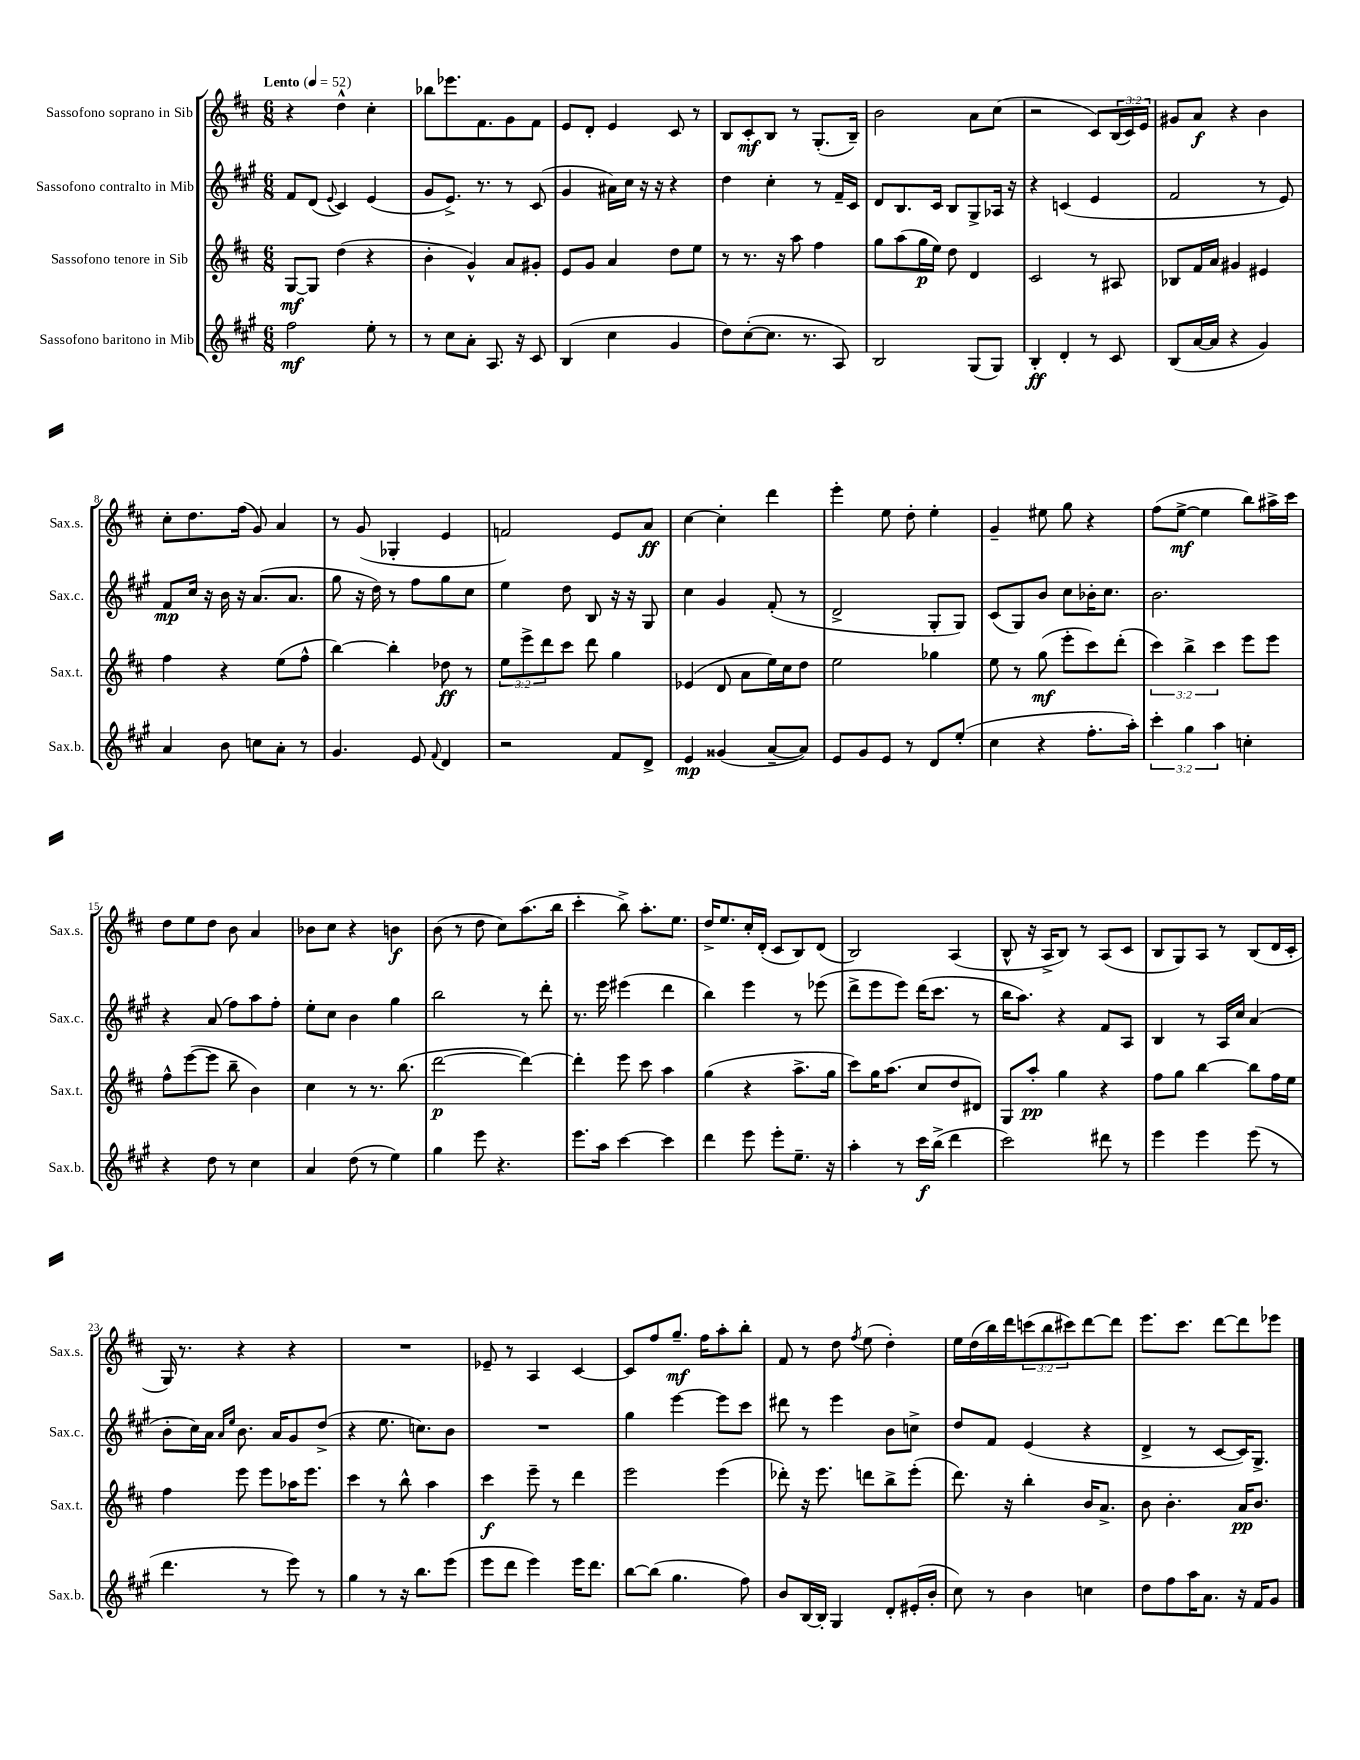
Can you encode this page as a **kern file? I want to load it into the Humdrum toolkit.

**kern	**dynam	**kern	**dynam	**kern	**dynam	**kern	**dynam
*part4	*part4	*part3	*part3	*part2	*part2	*part1	*part1
*staff4	*staff4	*staff3	*staff3	*staff2	*staff2	*staff1	*staff1
*I"Sassofono baritono in Mib	*	*I"Sassofono tenore in Sib	*	*I"Sassofono contralto in Mib	*	*I"Sassofono soprano in Sib	*
*I'Sax.b.	*	*I'Sax.t.	*	*I'Sax.c.	*	*I'Sax.s.	*
*clefG2	*	*clefG2	*	*clefG2	*	*clefG2	*
*k[f#c#g#]	*	*k[f#c#]	*	*k[f#c#g#]	*	*k[f#c#]	*
*M6/8	*	*M6/8	*	*M6/8	*	*M6/8	*
*MM52	*	*MM52	*	*MM52	*	*MM52	*
=1	=1	=1	=1	=1	=1	=1	=1
!	!	!	!	!	!	!LO:TX:a:B:t=Lento	!
2ff#\	mf	[8G/L	mf	8f#/L	.	4r	.
.	.	8G/J]	.	(8d/J	.	.	.
.	.	.	.	8qqe/	.	.	.
.	.	(4dd\	.	4c#/)	.	4dd^^\	.
8ee'\	.	4r	.	(4e/	.	4cc#'\	.
8r	.	.	.	.	.	.	.
=2	=2	=2	=2	=2	=2	=2	=2
8r	.	4b'\	.	8g#/L	.	8bb-X\L	.
8cc#\L	.	.	.	8.e^/J)	.	8.eee-X\	.
8a'\J	.	4g^^/)	.	.	.	.	.
.	.	.	.	8.r	.	8.f#\	.
8.A/	.	.	.	.	.	.	.
.	.	8a/L	.	8r	.	8g\	.
16r	.	.	.	.	.	.	.
8c#/	.	8g#X'/J	.	(8c#/	.	8f#\J	.
=3	=3	=3	=3	=3	=3	=3	=3
(4B/	.	8e/L	.	4g#/	.	8e/L	.
.	.	8g/J	.	.	.	8d'/J	.
4cc#\	.	4a/	.	16a#X\LL)	.	4e/	.
.	.	.	.	16cc#\JJ	.	.	.
.	.	.	.	16r	.	.	.
.	.	.	.	16r	.	.	.
4g#/	.	8dd\L	.	4r	.	8c#/	.
.	.	8ee\J	.	.	.	8r	.
=4	=4	=4	=4	=4	=4	=4	=4
8dd\L)	.	8r	.	4dd\	.	8B/L	.
([8cc#'\	.	8.r	.	.	.	8c#'/	mf
8.cc#\J]	.	.	.	4cc#'\	.	8B/J	.
.	.	16r	.	.	.	.	.
.	.	8aa\	.	.	.	8r	.
8.r	.	.	.	.	.	.	.
.	.	4ff#\	.	8r	.	(8.G'/L	.
8A/)	.	.	.	16f#~/LL	.	.	.
.	.	.	.	16c#/JJ	.	16B~/Jk)	.
=5	=5	=5	=5	=5	=5	=5	=5
2B/	.	8gg\L	.	8d/L	.	2b\	.
.	.	(8aa\	.	8.B/	.	.	.
.	.	16gg\L	p	.	.	.	.
.	.	16ee\JJ)	.	16c#/Jk	.	.	.
.	.	8dd\	.	8B/L	.	.	.
(8G#/L	.	4d/	.	8G#^/	.	8a\L	.
8G#/J)	.	.	.	16A-X/Jk	.	(8cc#\J	.
.	.	.	.	16r	.	.	.
=6	=6	=6	=6	=6	=6	=6	=6
4B'/	ff	2c#/	.	4r	.	2r	.
4d'/	.	.	.	(4cn/	.	.	.
8r	.	8r	.	4e/	.	8c#/L)	.
8c#/	.	8A#X/	.	.	.	(24B/L	.
.	.	.	.	.	.	24c#/)	.
.	.	.	.	.	.	24e/JJ	.
=7	=7	=7	=7	=7	=7	=7	=7
(8B/L	.	8B-X/L	.	2f#/	.	8g#X/L	.
[16a/L	.	16f#/L	.	.	.	8a/J	f
16a/JJ]	.	16a/JJ	.	.	.	.	.
4r	.	4g#X/	.	.	.	4r	.
4g#/)	.	4e#X/	.	8r	.	4b\	.
.	.	.	.	8e/)	.	.	.
!!LO:LB:g=z
=8	=8	=8	=8	=8	=8	=8	=8
4a/	.	4ff#\	.	8f#/L	mp	8cc#'\L	.
.	.	.	.	16cc#/Jk	.	8.dd\	.
.	.	.	.	16r	.	.	.
8b\	.	4r	.	16b\	.	.	.
.	.	.	.	16r	.	(16ff#\Jk	.
8ccn\L	.	.	.	(8.a/L	.	8g/)	.
8a'\J	.	(8ee\L	.	.	.	4a/	.
.	.	.	.	8.a/J	.	.	.
8r	.	8ff#^^\J	.	.	.	.	.
=9	=9	=9	=9	=9	=9	=9	=9
4.g#/	.	[4bb\)	.	8gg#\	.	8r	.
.	.	.	.	16r	.	(8g/	.
.	.	.	.	16dd\)	.	.	.
.	.	4bb'\]	.	8r	.	4G-X'/	.
8e/	.	.	.	8ff#\L	.	.	.
8qqf#/	.	.	.	.	.	.	.
4d/	.	8dd-X\	ff	8gg#\	.	4e/	.
.	.	8r	.	8cc#\J	.	.	.
=10	=10	=10	=10	=10	=10	=10	=10
2r	.	12ee\L	.	4ee\	.	2fn/)	.
.	.	12eee^\	.	.	.	.	.
.	.	12ddd\	.	.	.	.	.
.	.	8ccc#\J	.	8dd\	.	.	.
.	.	8ddd\	.	8B/	.	.	.
8f#/L	.	4gg\	.	16r	.	8e/L	.
.	.	.	.	16r	.	.	.
8d^/J	.	.	.	8G#/	.	8a/J	ff
=11	=11	=11	=11	=11	=11	=11	=11
4e/	mp	(4e-X/	.	4cc#\	.	[4cc#\	.
(4g##X/	.	8d/	.	4g#/	.	4cc#'\]	.
.	.	8a\L	.	.	.	.	.
[8a~/L	.	16ee\L)	.	(8f#'/	.	4ddd\	.
.	.	16cc#\J	.	.	.	.	.
8a/J])	.	8dd\J	.	8r	.	.	.
=12	=12	=12	=12	=12	=12	=12	=12
8e/L	.	2ee\	.	2d^/	.	4eee'\	.
8g#/	.	.	.	.	.	.	.
8e/J	.	.	.	.	.	8ee\	.
8r	.	.	.	.	.	8dd'\	.
8d/L	.	4gg-X\	.	8G#'/L	.	4ee'\	.
(8ee'/J	.	.	.	8G#/J)	.	.	.
=13	=13	=13	=13	=13	=13	=13	=13
4cc#\	.	8ee\	.	(8c#/L	.	4g~/	.
.	.	8r	.	8G#/)	.	.	.
4r	.	(8gg\	mf	8b/J	.	8ee#X\	.
.	.	8eee'\L	.	8cc#\L	.	8gg\	.
8.ff#'\L	.	8ccc#\)	.	16b-X'\K	.	4r	.
.	.	.	.	8.cc#\J	.	.	.
.	.	(8ddd'\J	.	.	.	.	.
16aa'\Jk)	.	.	.	.	.	.	.
=14	=14	=14	=14	=14	=14	=14	=14
6ccc#'\	.	6ccc#\)	.	2.b\	.	(8ff#\L	.
.	.	.	.	.	.	[8ee^\J	mf
6gg#\	.	6bb^\	.	.	.	.	.
.	.	.	.	.	.	4ee\]	.
6aa\	.	6ccc#\	.	.	.	.	.
4ccn'\	.	8eee\L	.	.	.	8bb\L)	.
.	.	8eee\J	.	.	.	16aa#X^\L	.
.	.	.	.	.	.	16ccc#\JJ	.
!!LO:LB:g=z
=15	=15	=15	=15	=15	=15	=15	=15
4r	.	8ff#^^\L	.	4r	.	8dd\L	.
.	.	([8eee\	.	.	.	8ee\	.
8dd\	.	8eee\J]	.	(8a/	.	8dd\J	.
8r	.	8bb~\	.	8ff#\L)	.	8b\	.
4cc#\	.	4b\)	.	8aa\	.	4a/	.
.	.	.	.	8ff#'\J	.	.	.
=16	=16	=16	=16	=16	=16	=16	=16
4a/	.	4cc#\	.	8ee'\L	.	8b-X\L	.
.	.	.	.	8cc#\J	.	8cc#\J	.
(8dd\	.	8r	.	4b\	.	4r	.
8r	.	8.r	.	.	.	.	.
4ee\)	.	.	.	4gg#\	.	4bn\	f
.	.	(8.bb\	.	.	.	.	.
=17	=17	=17	=17	=17	=17	=17	=17
4gg#\	.	[2ddd\	p	2bb\	.	(8b\	.
.	.	.	.	.	.	8r	.
8eee\	.	.	.	.	.	8dd\	.
4.r	.	.	.	.	.	8cc#\L)	.
.	.	4ddd\_)	.	8r	.	(8.aa\	.
.	.	.	.	8ddd'\	.	.	.
.	.	.	.	.	.	16bb\Jk	.
=18	=18	=18	=18	=18	=18	=18	=18
8.eee\L	.	4ddd'\]	.	8.r	.	4ccc#'\	.
16aa\Jk	.	.	.	16eee\	.	.	.
[4ccc#\	.	8eee\	.	(4eee#X\	.	8bb^\)	.
.	.	8ccc#\	.	.	.	8.aa'\L	.
4ccc#\]	.	4aa\	.	4ddd\	.	.	.
.	.	.	.	.	.	8.ee\J	.
=19	=19	=19	=19	=19	=19	=19	=19
4ddd\	.	(4gg\	.	4bb\)	.	16dd^/KL	.
.	.	.	.	.	.	8.ee/	.
8eee\	.	4r	.	4eee\	.	16cc#'/L	.
.	.	.	.	.	.	(16d'/JJ	.
8eee'\L	.	.	.	.	.	8c#/L	.
8.ee~\J	.	8.aa^\L	.	8r	.	8B/)	.
.	.	.	.	(8eee-X\	.	(8d/J	.
16r	.	16gg\Jk	.	.	.	.	.
=20	=20	=20	=20	=20	=20	=20	=20
4aa'\	.	8ccc#\L)	.	8ddd^\L	.	2B/)	.
.	.	16gg\K	.	8eee\	.	.	.
.	.	(8.aa\J	.	.	.	.	.
8r	.	.	.	8eee\J)	.	.	.
16ccc#\LL	f	8cc#/L	.	(16ddd\KL	.	.	.
(16bb^\JJ	.	.	.	8.ccc#\J	.	.	.
4ddd\	.	8dd/	.	.	.	(4A/	.
.	.	8d#X/J)	.	8r	.	.	.
=21	=21	=21	=21	=21	=21	=21	=21
2ccc#\)	.	8G/L	.	16bb\KL	.	8B^^/	.
.	.	.	.	8.aa\J)	.	.	.
.	.	8aa'/J	pp	.	.	16r	.
.	.	.	.	.	.	16A^/KL	.
.	.	4gg\	.	4r	.	8B/J)	.
.	.	.	.	.	.	8r	.
8ddd#X\	.	4r	.	8f#/L	.	(8A/L	.
8r	.	.	.	8A/J	.	8c#/J	.
=22	=22	=22	=22	=22	=22	=22	=22
4eee\	.	8ff#\L	.	4B/	.	8B/L	.
.	.	8gg\J	.	.	.	8G/)	.
4eee\	.	[4bb\	.	8r	.	8A/J	.
.	.	.	.	16A/LL	.	8r	.
.	.	.	.	16cc#/JJ	.	.	.
(8eee\	.	8bb\L]	.	(4a/	.	(8B/L	.
8r	.	16ff#\L	.	.	.	16d/L	.
.	.	16ee\JJ	.	.	.	16c#'/JJ	.
!!LO:LB:g=z
=23	=23	=23	=23	=23	=23	=23	=23
4.ddd\	.	4ff#\	.	8b'\L	.	16G/)	.
.	.	.	.	.	.	8.r	.
.	.	.	.	16cc#\L)	.	.	.
.	.	.	.	16a\JJ	.	.	.
.	.	.	.	16qqa/LL	.	.	.
.	.	.	.	16qqee/JJ	.	.	.
.	.	8eee\	.	8.b\	.	4r	.
8r	.	8eee\L	.	.	.	.	.
.	.	.	.	16a/KL	.	.	.
8eee\)	.	16aa-X\K	.	8g#/	.	4r	.
.	.	8.eee\J	.	.	.	.	.
8r	.	.	.	(8dd^/J	.	.	.
=24	=24	=24	=24	=24	=24	=24	=24
4gg#\	.	4ccc#\	.	4r	.	2.r	.
8r	.	8r	.	8.ee\	.	.	.
16r	.	8bb^^\	.	.	.	.	.
8.bb\L	.	.	.	8.ccn\L)	.	.	.
.	.	4aa\	.	.	.	.	.
(8eee\J	.	.	.	8b\J	.	.	.
=25	=25	=25	=25	=25	=25	=25	=25
8eee\L	.	4ccc#\	f	2.r	.	8e-X~/	.
8ddd\J	.	.	.	.	.	8r	.
4eee\)	.	8eee~\	.	.	.	4A/	.
.	.	8r	.	.	.	.	.
16eee\KL	.	4ddd\	.	.	.	[4c#/	.
8.ddd\J	.	.	.	.	.	.	.
=26	=26	=26	=26	=26	=26	=26	=26
[8bb\L	.	2eee\	.	4gg#\	.	8c#/L]	.
(8bb\J]	.	.	.	.	.	8ff#/	.
4.gg#\	.	.	.	[4eee\	.	8.gg~/J	mf
.	.	.	.	.	.	16ff#\KL	.
.	.	(4eee\	.	8eee\L]	.	8aa'\	.
8ff#\)	.	.	.	8ccc#\J	.	8bb'\J	.
=27	=27	=27	=27	=27	=27	=27	=27
8b/L	.	8ddd-X'\)	.	8ddd#X\	.	8f#/	.
[16B/L	.	16r	.	8r	.	8r	.
16B'/JJ]	.	8.eee\	.	.	.	.	.
4G#/	.	.	.	4eee\	.	8dd\	.
.	.	.	.	.	.	8qff#/	.
.	.	8dddn\L	.	.	.	(8ee\	.
8d'/L	.	8bb^\	.	8b\L	.	4dd'\)	.
(16e#X'/L	.	(8eee'\J	.	8ccn^\J	.	.	.
16b'/JJ	.	.	.	.	.	.	.
=28	=28	=28	=28	=28	=28	=28	=28
8cc#\)	.	8.ddd\)	.	8dd/L	.	16ee\LL	.
.	.	.	.	.	.	(16dd\	.
8r	.	.	.	8f#/J	.	16bb\)	.
.	.	16r	.	.	.	16ddd\J	.
4b\	.	4bb'\	.	(4e/	.	(12cccn\	.
.	.	.	.	.	.	12bb\	.
.	.	.	.	.	.	12ccc#X\)	.
4ccn\	.	16b/KL	.	4r	.	[8ddd\	.
.	.	8.a^/J	.	.	.	.	.
.	.	.	.	.	.	8ddd\J]	.
=29	=29	=29	=29	=29	=29	=29	=29
8dd\L	.	8b\	.	4d^/	.	8.eee\L	.
8ff#\	.	4.b'\	.	.	.	.	.
.	.	.	.	.	.	8.ccc#\J	.
16aa\K	.	.	.	8r	.	.	.
8.a\J	.	.	.	.	.	.	.
.	.	.	.	[8c#/L	.	[8ddd\L	.
16r	.	16a/KL	pp	16c#/K])	.	8ddd\]	.
16f#/KL	.	8.b/J	.	8.G#^/J	.	.	.
8g#/J	.	.	.	.	.	8eee-X\J	.
==	==	==	==	==	==	==	==
*-	*-	*-	*-	*-	*-	*-	*-
